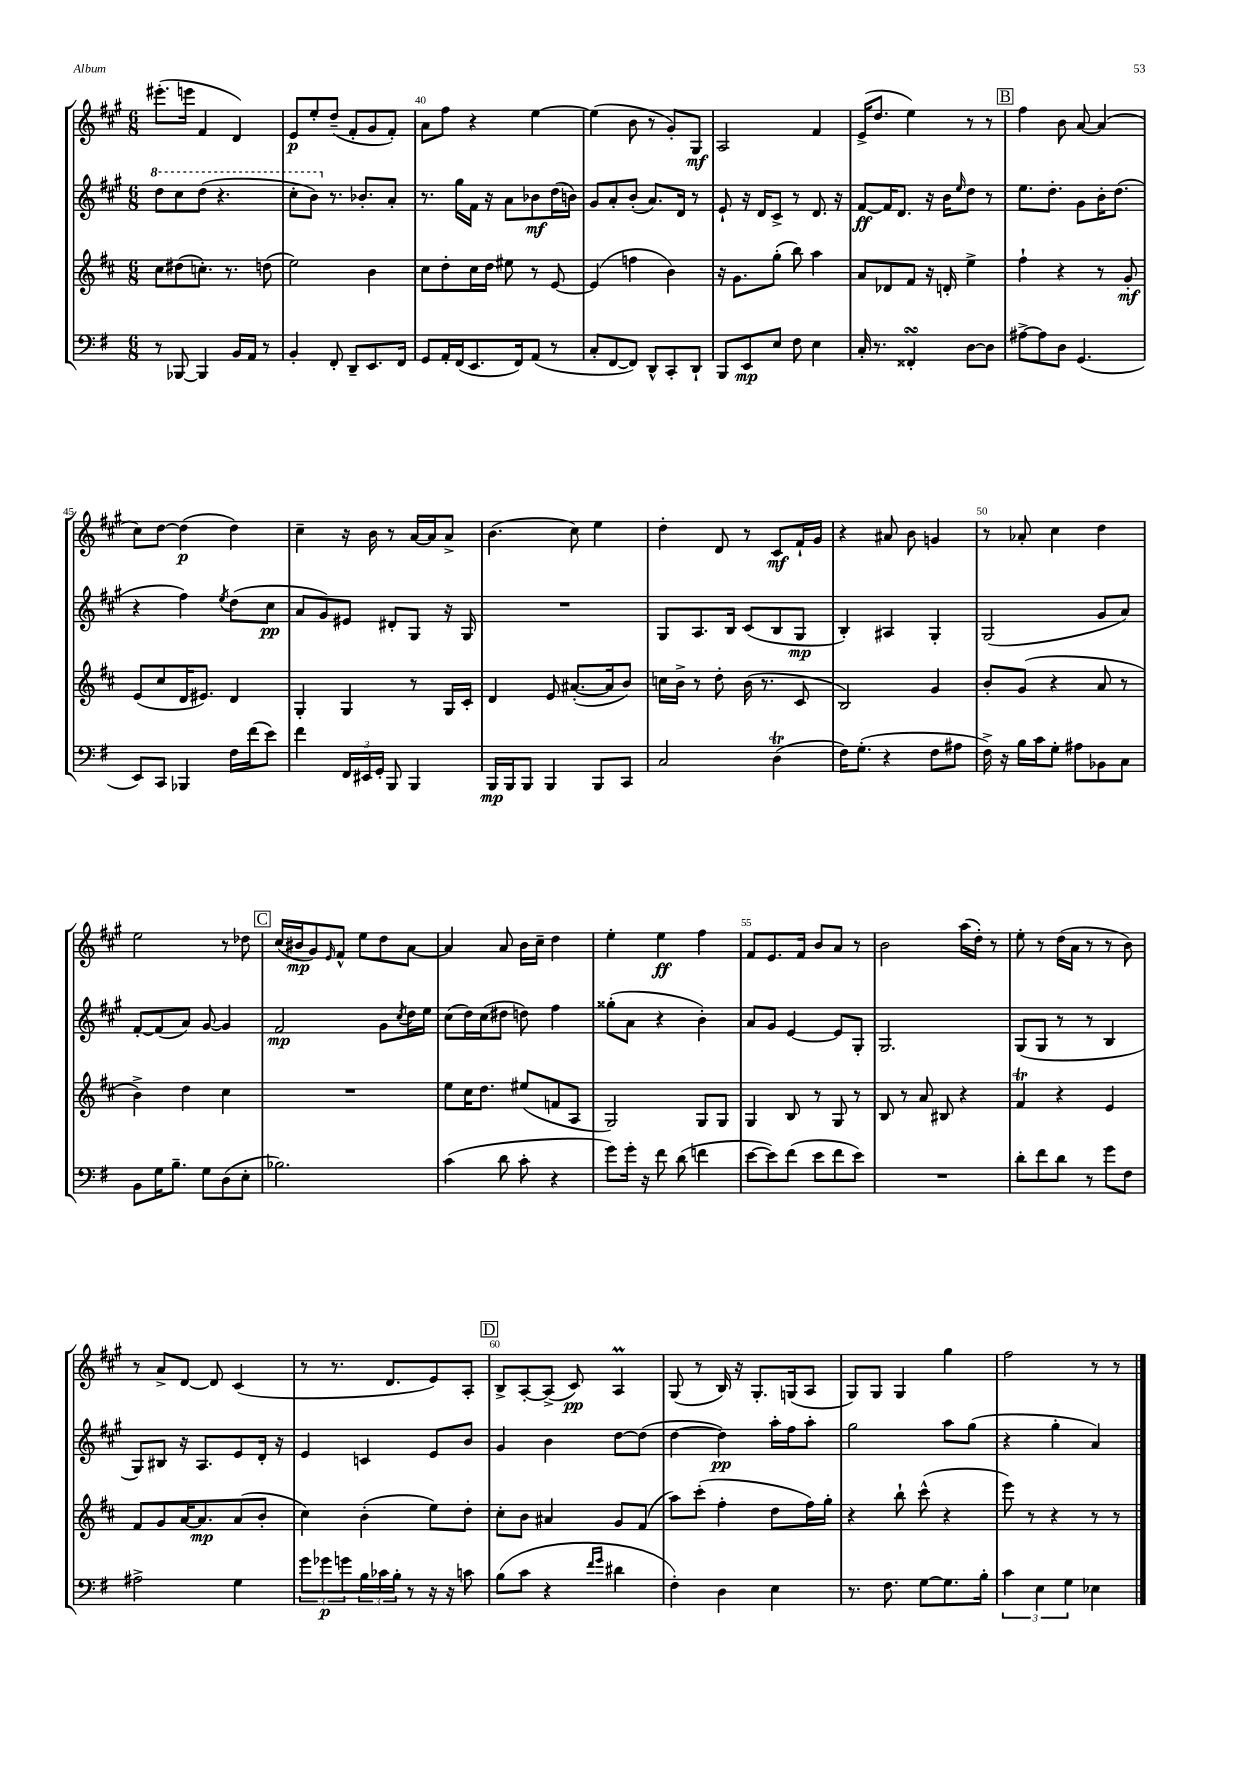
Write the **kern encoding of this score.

**kern	**kern	**kern	**kern
*staff4	*staff3	*staff2	*staff1
*clefF4	*clefG2	*clefG2	*clefG2
*k[f#]	*k[f#c#]	*k[f#c#g#]	*k[f#c#g#]
*M6/8	*M6/8	*M6/8	*M6/8
8r	8cc#	8ddd	(8.eee#'
[8BBB-	(8dd#	8ccc#	.
.	.	.	16eee
4BBB-]	8.cc')	(8ddd	4f#
.	.	4.r	.
.	8.r	.	.
16BB	.	.	4d)
16AA	.	.	.
8r	(8dd	.	.
=	=	=	=
4BB'	2ee)	8ccc#'	8e
.	.	8bb)	8ee'
8FF#'	.	8.r	(8dd~
8DD~	.	.	8f#'
.	.	8.b-'	.
8.EE	4b	.	8g#
.	.	8a'	8f#')
16FF#	.	.	.
=	=	=	=
8GG	8cc#	8.r	8a
16AA'	8dd'	.	8ff#
(16FF#	.	16gg#	.
8.EE	16cc#	16f#	4r
.	16dd	16r	.
.	8ee#	8a	.
16FF#)	.	.	.
(8AA	8r	8b-	[4ee
8r	[8e	(16dd	.
.	.	16b)	.
=	=	=	=
8C'	(4e]	8g#	(4ee]
[8FF#	.	8a'	.
8FF#])	4ff	(8b'	8b
8DD^^	.	8.a)	8r
8CC'	4b)	.	8g#')
.	.	16d	.
8DD`	.	8r	8G#
=	=	=	=
8BBB	16r	8e`	2A
.	8.g	.	.
8EE	.	16r	.
.	.	16d	.
8E	(8gg'	8c#^	.
8F#	8bb)	8r	.
4E	4aa	8.d	4f#
.	.	16r	.
=	=	=	=
16C'	8a	[8f#	(16e^
8.r	.	.	8.dd
.	8d-	16f#]	.
.	.	8.d	.
4FF##'	8f#	.	4ee)
.	16r	16r	.
.	16d'	16b	.
.	.	16qqee	.
[8D	4ee^	8dd	8r
8D]	.	8r	8r
=	=	=	=
[8A#^	4ff#`	8.ee	4ff#
8A#]	.	.	.
.	.	8.dd'	.
8D	4r	.	8b
(4.GG	.	8g#	[8a
.	8r	16b'	(4a]
.	.	(8.dd	.
.	8g'	.	.
=	=	=	=
8EE)	(8e	4r	8cc#)
8CC	8cc#	.	[8dd
4BBB-	16d	4ff#)	(4dd]
.	8.e#)	.	.
.	.	8qee	.
16F#	4d	(8dd	4dd)
(16f#	.	.	.
8e)	.	8cc#	.
=	=	=	=
4f#	4G'	8a	4cc#~
.	.	8g#)	.
24FF#	4G	8e#	16r
24EE#	.	.	.
.	.	.	16b
24GG'	.	.	.
8BBB	.	8d#'	8r
4BBB	8r	8G#	[16a
.	.	.	16a]
.	16G	16r	8a^
.	16c#'	16G#	.
=	=	=	=
16BBB	4d	2.r	(4.b
16BBB	.	.	.
8BBB	.	.	.
4BBB	8e	.	.
.	([8.a#'	.	8cc#)
8BBB	.	.	4ee
.	16a#]	.	.
8CC	8b)	.	.
=	=	=	=
2C	16cc	8G#	4dd'
.	16b^	.	.
.	8r	8.A	.
.	8dd'	.	8d
.	.	16B	.
.	(16b	(8c#	8r
.	8.r	.	.
(4D	.	8B	8c#
.	8c#	8G#	16f#`
.	.	.	16g#
=	=	=	=
16F#)	2B)	4B')	4r
(8.G'	.	.	.
4r	.	4A#	8a#
.	.	.	8b
8F#	4g	4G#'	4g
8A#	.	.	.
=	=	=	=
16F#^)	8b'	(2G#	8r
16r	.	.	.
16B	(8g	.	8a-'
16c	.	.	.
8G'	4r	.	4cc#
8A#	.	.	.
8BB-	8a	8g#	4dd
8C	8r	8a)	.
=	=	=	=
8BB	4b^)	[8f#'	2ee
16G	.	(8f#]	.
8.B~	.	.	.
.	4dd	8a)	.
8G	.	[8g#	.
(8D	4cc#	4g#]	8r
8E'	.	.	8dd-
=	=	=	=
2.B-)	2.r	2f#	(16cc#
.	.	.	16b#
.	.	.	8g#)
.	.	.	16qqe
.	.	.	8f#^^
.	.	.	8ee
.	.	8g#	8dd
.	.	8qcc#	.
.	.	16dd	[8a
.	.	16ee	.
=	=	=	=
(4c	8ee	(8cc#	4a]
.	16cc#	16dd)	.
.	8.dd	(16cc#	.
8d	.	8dd#	8a
8c'	(8ee#	8dd)	16b
.	.	.	16cc#~
4r	8f	4ff#	4dd
.	8A	.	.
=	=	=	=
8g)	2G)	(8gg##'	4ee'
16g'	.	8a	.
16r	.	.	.
8f#	.	4r	4ee
(8d	.	.	.
4f	8G	4b')	4ff#
.	8G	.	.
=	=	=	=
[8e	4G	8a	8f#
8e])	.	8g#	8.e
(8f#	8B	[4e	.
.	.	.	16f#
8e	8r	.	8b
8f#	8G	8e]	8a
8e)	8r	8G#'	8r
=	=	=	=
2.r	8B	2.G#	2b
.	8r	.	.
.	8a	.	.
.	8B#	.	.
.	4r	.	(16aa
.	.	.	16dd')
.	.	.	8r
=	=	=	=
8d'	4f#	(8G#	8ee'
8f#	.	8G#	8r
8d	4r	8r	(16dd
.	.	.	16a
8r	.	8r	8r
8g	4e	4B	8r
8F#	.	.	8b)
=	=	=	=
2A#^	8f#	8G#)	8r
.	8g	8B#	8a^
.	[16a	16r	[8d
.	8.a]	8.A	.
.	.	.	8d]
4G	(8a	8e	(4c#
.	8b'	16d'	.
.	.	16r	.
=	=	=	=
12g	4cc#)	4e	8r
12g-	.	.	.
.	.	.	8.r
12g	.	.	.
24B	(4b'	4c	.
24c-	.	.	.
.	.	.	8.d
24B'	.	.	.
8r	.	.	.
16r	8ee)	8e	8e)
16r	.	.	.
8c	8dd'	8b	8A'
=	=	=	=
(8B	8cc#'	4g#	8B^
8c	8b	.	[8A'
4r	4a#	4b	(8A^]
.	.	.	8c#)
16qqf#	.	.	.
16qqg	.	.	.
4d#	8g	[8dd	4A
.	(8f#	(8dd]	.
=	=	=	=
4F#')	8aa)	[4dd	(8G#
.	(8ccc#'	.	8r
4D	4ff#'	4dd])	16B)
.	.	.	16r
.	.	.	8.G#'
4E	8dd	16aa'	.
.	.	16ff#	(16G
.	16ff#)	8aa'	8A
.	16gg'	.	.
=	=	=	=
8.r	4r	2gg#	8G#)
.	.	.	8G#
8.F#	.	.	.
.	8bb`	.	4G#
[8G	(8ccc#^^	.	.
8.G]	4r	8aa	4gg#
.	.	(8gg#	.
16B'	.	.	.
=	=	=	=
6c	8eee)	4r	2ff#
.	8r	.	.
6E	.	.	.
.	4r	4gg#'	.
6G	.	.	.
4E-	8r	4a)	8r
.	8r	.	8r
==	==	==	==
*-	*-	*-	*-
